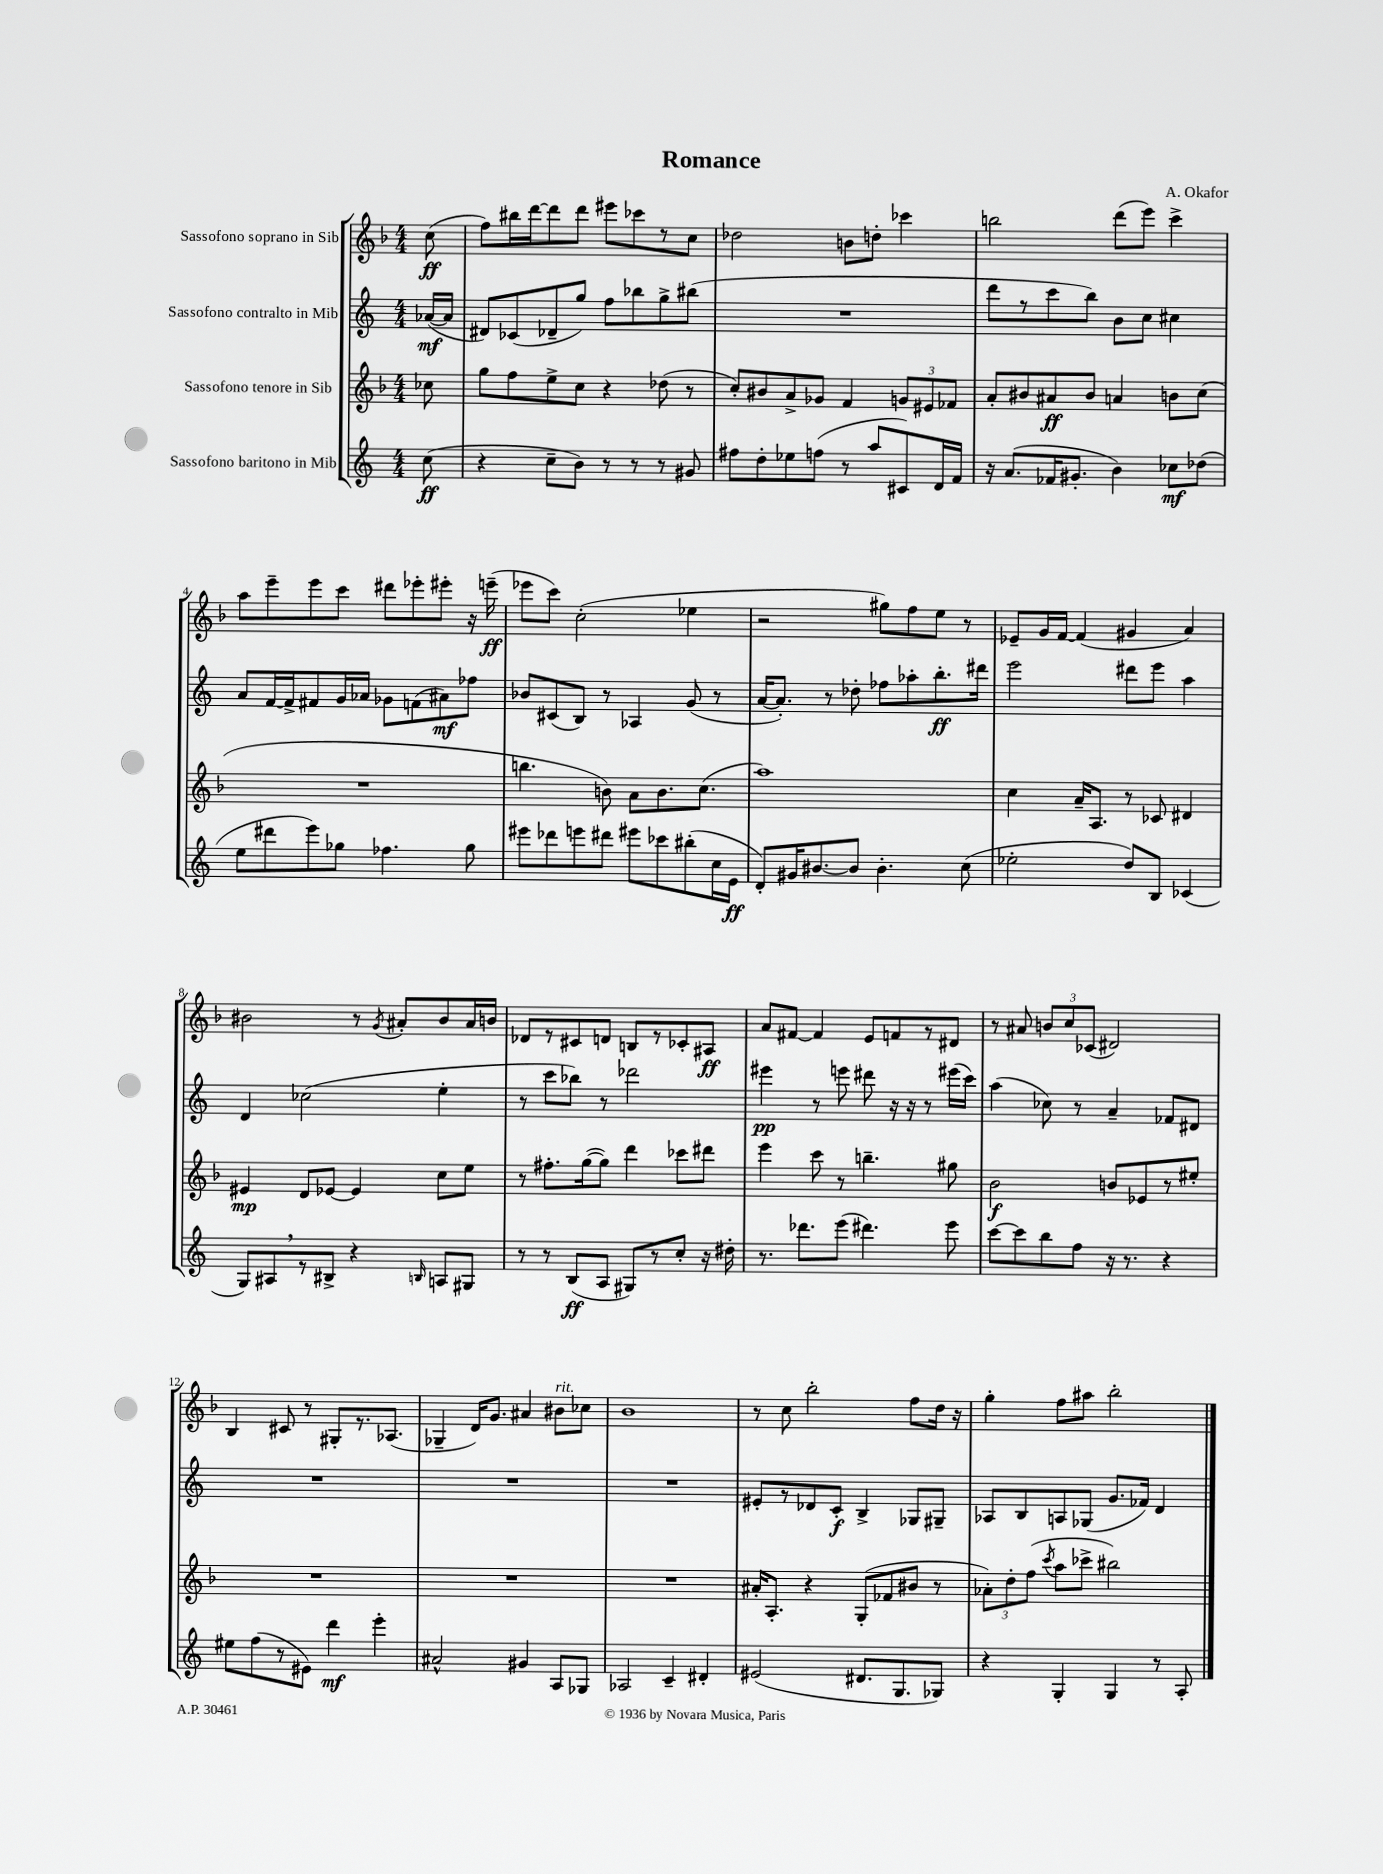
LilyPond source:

\header { title = "Romance" composer = "A. Okafor" }
<<
\new StaffGroup <<
\new Staff = "s0" \with { instrumentName = "Sassofono soprano in Sib" } {
    \clef treble \key f \major \numericTimeSignature \time 4/4 \partial 8
    \autoBeamOff c''8\ff( |
    f''8[) bis''16 d'''16~ d'''8 d'''8] eis'''8[ ces'''8 r8 c''8] |
    des''2 b'8[ d''8]-. ces'''4 |
    b''2 d'''8[( e'''8]) c'''4-> |
    a''8[ e'''8-- e'''8 c'''8] dis'''8[ ees'''8-. eis'''8]-. r16 e'''16--\ff( |
    ees'''8[ c'''8]) c''2-.( ees''4 |
    r2 gis''8[) f''8 e''8] r8 |
    ees'8[-- g'16 f'16]~ f'4( gis'4 a'4) |
    bis'2 r8 \acciaccatura { g'8 } ais'8[-. bis'8 ais'16 b'16] |
    des'8[ r8 cis'8 d'8] b8[ r8 ces'8-. ais8]\ff |
    a'8[ fis'8]~ fis'4 e'8[ f'8 r8 dis'8] |
    r8 ais'8 \tuplet 3/2 { b'8[ c''8 ces'8]( } dis'2) |
    bes4 cis'8 r8 gis8[-. r8. aes8.]( |
    ges4-- d'16[) g'8.] ais'4 bis'8[^\markup { \italic "rit." } ces''8] |
    bes'1 |
    r8 c''8 bes''2-. f''8[ d''16] r16 |
    g''4-. f''8[ ais''8] bes''2-. \bar "|." |
}
\new Staff = "s1" \with { instrumentName = "Sassofono contralto in Mib" } {
    \clef treble \key c \major \numericTimeSignature \time 4/4 \partial 8
    \autoBeamOff aes'16[~\mf( aes'16] |
    dis'8[) ces'8( des'8-- g''8]) f''8[ bes''8 g''8-> bis''8]( |
    R1 |
    d'''8[ r8 c'''8 b''8]) b'8[ c''8] cis''4 |
    a'8[ f'16~ f'16-> fis'8 g'16 aes'16] ges'8[ f'8( ais'8\mf) fes''8] |
    bes'8[ cis'8( b8]) r8 aes4 g'8( r8 |
    a'16[~ a'8.]-.) r8 des''8-. fes''8[ aes''8-. b''8.-.\ff dis'''16] |
    e'''2 dis'''8[ e'''8] a''4 |
    d'4 ces''2( e''4-. |
    r8 c'''8[ bes''8]) r8 des'''2 |
    eis'''4\pp r8 e'''8 dis'''8 r16 r16 r8 eis'''16[( c'''16]) |
    a''4( ces''8) r8 a'4-- fes'8[ dis'8] |
    R1 |
    R1 |
    R1 |
    eis'8[-. r8 des'8 c'8]-.\f b4-> ges8[ gis8]-- |
    aes8[ b8 a8 ges8]( g'8.[ fes'16]) d'4 \bar "|." |
}
\new Staff = "s2" \with { instrumentName = "Sassofono tenore in Sib" } {
    \clef treble \key f \major \numericTimeSignature \time 4/4 \partial 8
    \autoBeamOff ces''8 |
    g''8[ f''8 e''8-> c''8] r4 des''8( r8 |
    c''8[-.) bis'8 a'8-> ges'8] f'4 \tuplet 3/2 { g'8[ eis'8 fes'8] } |
    a'8[-. bis'8 ais'8\ff bis'8] a'4 b'8[ c''8]( |
    R1 |
    b''4. b'8) a'8[ b'8. c''8.]( |
    a''1) |
    c''4 a'16[-- a8.] r8 ces'8 dis'4 |
    eis'4\mp d'8[ ees'8]~ ees'4 c''8[ e''8] |
    r8 fis''8.[-. g''16~( g''8]) d'''4 ces'''8[ dis'''8] |
    e'''4 c'''8 r8 b''4.-- gis''8 |
    bes'2\f b'8[ ees'8 r8 eis''8]-. |
    R1 |
    R1 |
    R1 |
    ais'16[-. a8.]-. r4 g8[-.( fes'8 bis'8] r8 |
    \tuplet 3/2 { aes'8[-.) d''8-. f''8]( } \acciaccatura { c'''8 } a''8[ ces'''8]-> bis''2) \bar "|." |
}
\new Staff = "s3" \with { instrumentName = "Sassofono baritono in Mib" } {
    \clef treble \key c \major \numericTimeSignature \time 4/4 \partial 8
    \autoBeamOff c''8\ff( |
    r4 c''8[-- b'8]) r8 r8 r8 gis'8 |
    fis''8[ d''8-. ees''8 f''8]( r8 a''8[ cis'8) d'16 f'16] |
    r16 a'8.[( fes'16 gis'8.]-. b'4) ces''8[\mf des''8]( |
    e''8[ dis'''8 e'''8) ges''8] fes''4. ges''8 |
    eis'''8[ des'''8 e'''8 dis'''8] eis'''8[ ces'''8 bis''8-.( c''16 e'16]\ff |
    d'8[-.) gis'16 bis'8.~ bis'8] bis'4.-. c''8( |
    ees''2-. d''8[) b8] ces'4( |
    g8[) ais8 \breathe r8 bis8]-> r4 \grace { b16 } a8[ gis8] |
    r8 r8 b8[\ff( a8] gis8[) r8 c''8]-. r16 dis''16-. |
    r8. des'''8.[ e'''8]( dis'''4.) e'''8 |
    c'''8[~ c'''8 b''8 f''8] r16 r8. r4 |
    eis''8[ f''8( r8 eis'8]) d'''4\mf e'''4-. |
    ais'2-^ gis'4 a8[ ges8] |
    aes2 c'4-- dis'4-. |
    eis'2( dis'8.[ g8. ges8]) |
    r4 g4-. g4 r8 a8-. \bar "|." |
}
>>
>>
